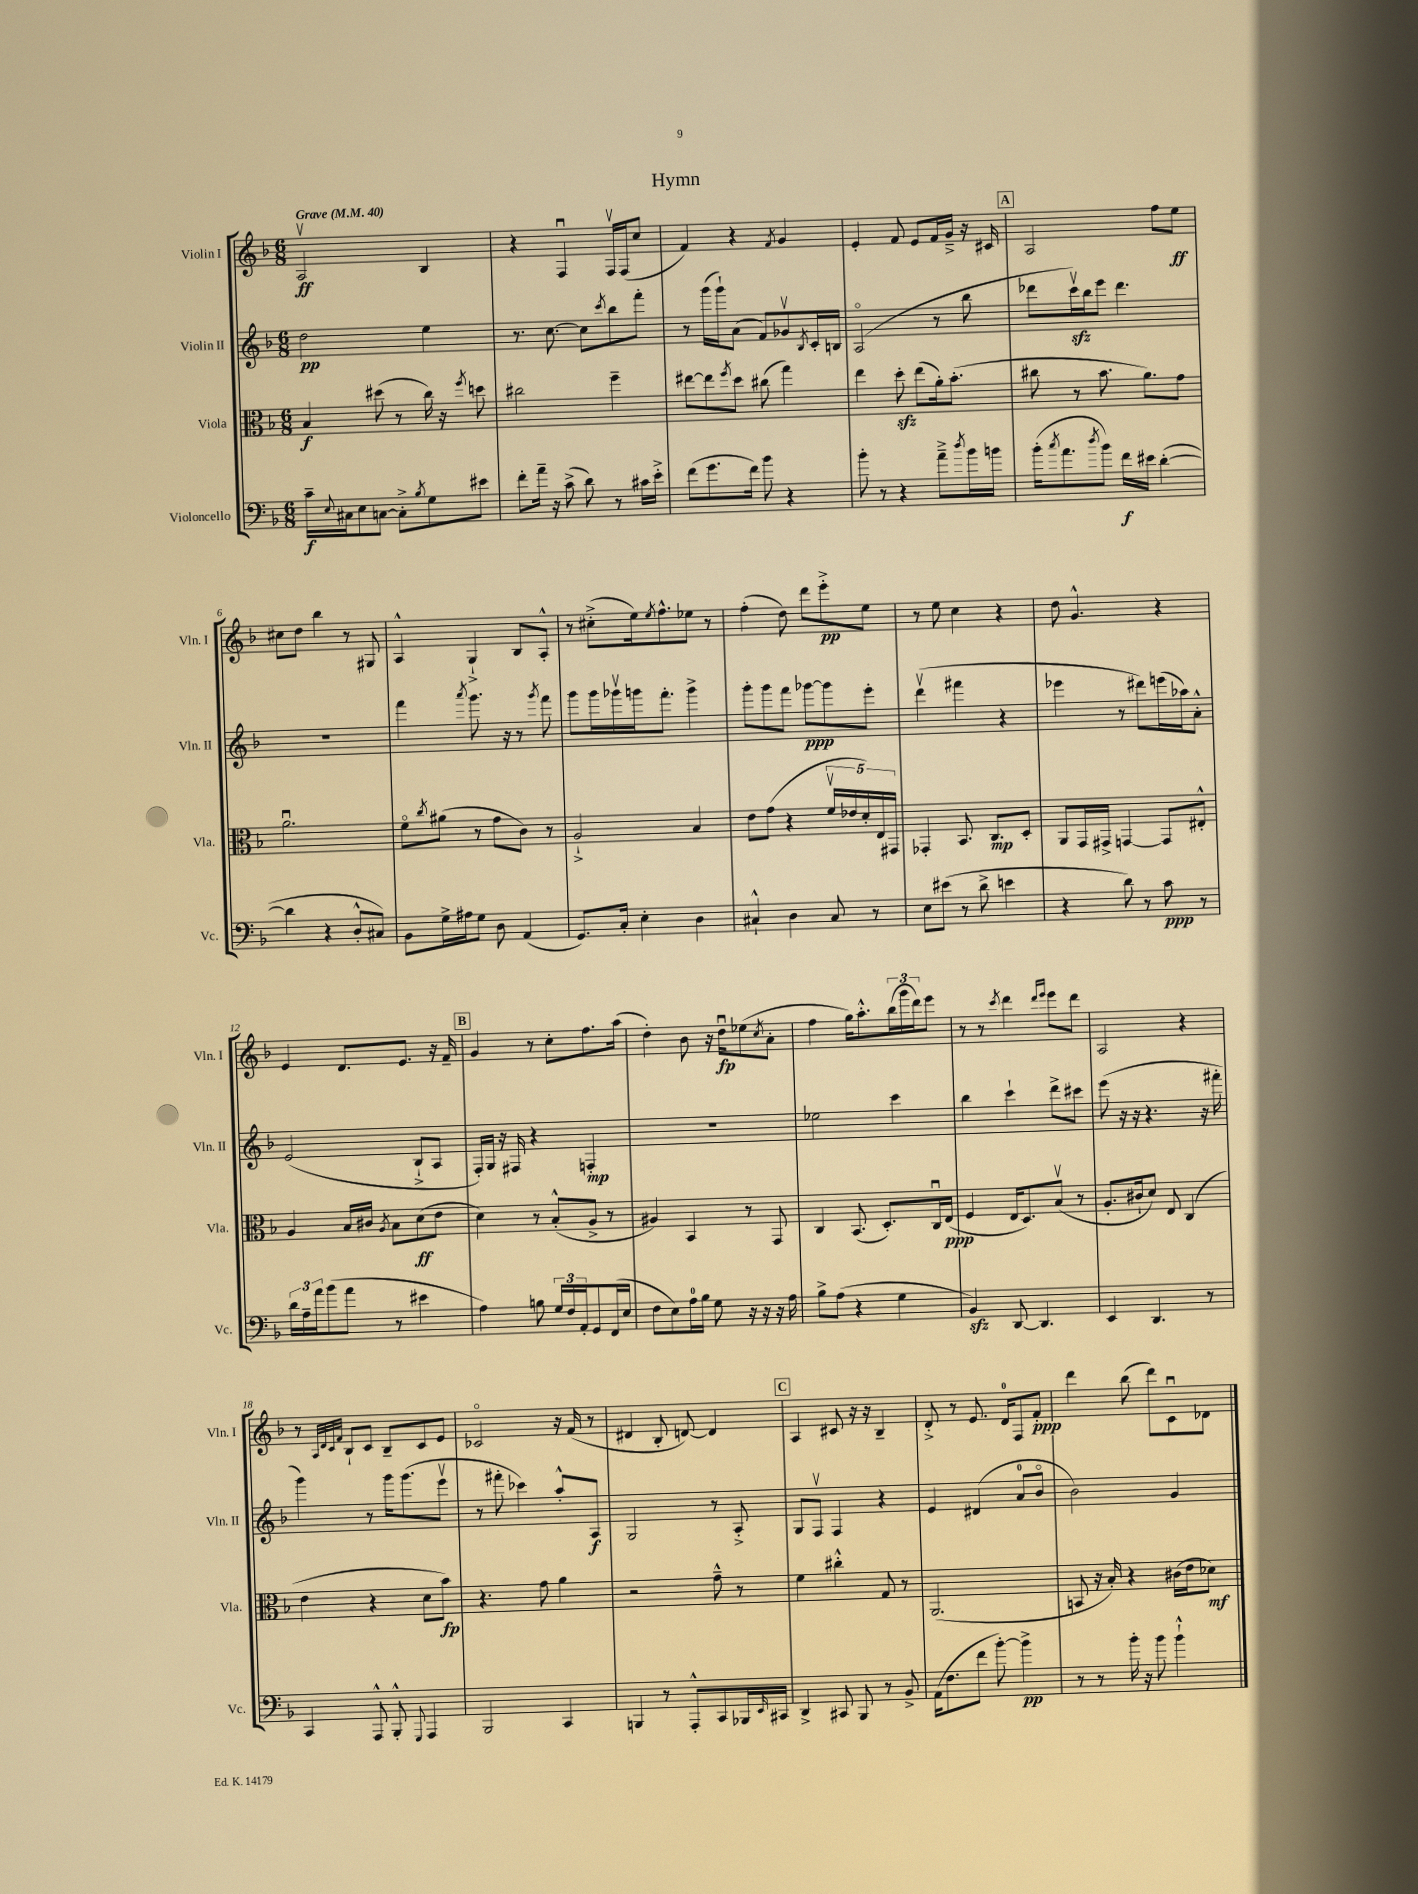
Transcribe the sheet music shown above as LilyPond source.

\header { title = "Hymn" }
<<
\new StaffGroup <<
\new Staff = "s0" \with { instrumentName = "Violin I" shortInstrumentName = "Vln. I" } {
    \clef treble \key f \major \numericTimeSignature \time 6/8 \tempo "Grave" 4 = 40
    a2\upbow\ff bes4 |
    r4 f4\downbow f16\upbow f16( c''8 |
    f'4) r4 \acciaccatura { f'8 } g'4 |
    e'4-. f'8 e'8 f'16 g'16---> r16 cis'16 |
    \mark \markup { \box "A" } a2 f''8 e''8\ff |
    cis''8 d''8 bes''4 r8 gis8 |
    a4-^ g4-!-> bes8 a8-.-^ |
    r8 cis''8-.->( e''16) \acciaccatura { e''8 } f''8.-^ ees''8 r8 |
    f''4-.( d''8) d'''8 e'''8-.->\pp e''8 |
    r8 e''8 c''4 r4 |
    d''8 g'4.-^ r4 |
    e'4 d'8. e'8. r16 f'16-- |
    \mark \markup { \box "B" } g'4 r8 c''8-. f''8. a''16( |
    d''4-.) bes'8 r16 d''16\downbow\fp ees''8( \acciaccatura { c''8 } a'8-. |
    f''4 g''16) a''8.-.-^ \tuplet 3/2 { bes''16( g'''16 d'''16) } e'''8 |
    r8 r8 \acciaccatura { c'''8 } d'''4 \grace { d'''16 e'''16 } e'''8 d'''8 |
    a2 r4 |
    r8 \grace { a32 d'32 c'32 f'32 } bes8-! c'8 bes8-- c'8 e'8 |
    ces'2\flageolet r16 f'16( r8 |
    dis'4 bes8-. d'8~) d'4 |
    \mark \markup { \box "C" } a4 cis'8 r16 r16 bes4-- |
    d'8-.-> r8 e'8. d'16-0 f8 f'8-.\ppp |
    d'''4 bes''8( d'''8) c'8\downbow des'8 \bar "|." |
}
\new Staff = "s1" \with { instrumentName = "Violin II" shortInstrumentName = "Vln. II" } {
    \clef treble \key f \major \numericTimeSignature \time 6/8
    d''2\pp e''4 |
    r8. c''8.~ c''8 \acciaccatura { c'''8 } bes''8 f'''8-. |
    r8 g'''16( g'''16-!) a'8( f'8) ges'8\upbow \acciaccatura { bes8 } c'16-. b16 |
    a2\flageolet( r8 bes''8 |
    \mark \markup { \box "A" } des'''8 c'''16\upbow\sfz) bes''16 e'''8 des'''4. |
    R2. |
    f'''4 \acciaccatura { a'''8 } g'''8. r16 r8 \acciaccatura { g'''8 } f'''8 |
    g'''8 g'''16 ges'''16\upbow g'''16 f'''8.-. g'''4-> |
    g'''8-. g'''8 f'''8 ges'''8~\ppp ges'''8 e'''8-. |
    d'''4\upbow( fis'''4 r4 |
    ees'''4 r8 dis'''8) e'''16( aes''16) a'8-.-^ |
    e'2( bes8-!-> a8 |
    \mark \markup { \box "B" } f16-.) g16 r16 fis16 r4 f4-.\mp |
    R2. |
    ees''2 c'''4 |
    bes''4 c'''4-! d'''8-> cis'''8 |
    e'''8( r16 r16 r4. r16 fis'''16-. |
    g'''4) r8 g'''16 g'''8.( e'''8\upbow |
    r8 fis'''8-. ces'''4) a''8-.-^ a8\f |
    g2 r8 a8-.-> |
    \mark \markup { \box "C" } g8 f8\upbow f4 r4 |
    e'4 dis'4( a'8-0 bes'8\flageolet |
    bes'2) g'4 \bar "|." |
}
\new Staff = "s2" \with { instrumentName = "Viola" shortInstrumentName = "Vla." } {
    \clef alto \key f \major \numericTimeSignature \time 6/8
    bes4\f dis''8( r8 c''16) r16 \acciaccatura { f''8 } d''8 |
    cis''2 f''4-- |
    eis''8~ eis''8 \acciaccatura { f''8 } d''8 cis''8( g''4) |
    e''4 d''8-.\sfz e''8( a'16-.) bes'8.-.( |
    \mark \markup { \box "A" } cis''8 r8 bes'8. a'8.) g'8 |
    a'2.\downbow |
    f'8\flageolet \acciaccatura { c''8 } ais'8( r8 g'8 c'8) r8 |
    a2-!-> bes4 |
    e'8 g'8( r4 \tuplet 5/4 { f'16\upbow ees'16 d'16-.) e16 gis,16 } |
    ges,4-. bes,8. c8.\mp d8-. |
    a,8 g,16 gis,16-> g,4~ g,8 eis8-.-^ |
    a4 bes16 cis'16 \acciaccatura { a8 } bes8 d'8\ff( e'8 |
    \mark \markup { \box "B" } d'4) r8 bes8-.-^( a8-> r8 |
    ais4) bes,4 r8 g,8 |
    c4 bes,8.( d8.-.) c16\downbow e16\ppp( |
    f4 e16 d8.) bes8\upbow( r8 |
    a8.-. cis'16-! d'8) e8 c4( |
    e'4 r4 d'8 bes'8\fp) |
    r4. g'8 a'4 |
    r2 g'8---^ r8 |
    \mark \markup { \box "C" } f'4 cis''4-.-^ g8 r8 |
    a,2.( |
    b,8 r16 bes16-.) r4 cis'16( e'16 des'8\mf) \bar "|." |
}
\new Staff = "s3" \with { instrumentName = "Violoncello" shortInstrumentName = "Vc." } {
    \clef bass \key f \major \numericTimeSignature \time 6/8
    c'16--\f \appoggiatura { e8 } cis16 e8 c8~ c8-.-> \acciaccatura { bes8 } g8 eis'8 |
    f'8-. a'16-- r16 c'8->( d'8) r8 cis'16 e'16-.-> |
    f'8( g'8. f'16) bes'8 r4 |
    bes'8-. r8 r4 a'8---> \acciaccatura { d''8 } bes'16 b'16 |
    \mark \markup { \box "A" } bes'16-.( \acciaccatura { c''8 } a'8. \acciaccatura { d''8 } bes'8) f'16\f eis'16 d'4~-.( |
    d'4 r4 d8-.-^ cis8) |
    bes,8 g16-> ais16 g8 d8 a,4( |
    g,8.) c16-. e4-. d4 |
    cis4-!-^ d4 cis8 r8 |
    e8 eis'8( r8 d'8-> e'4 |
    r4 d'8) r8 c'8\ppp r8 |
    \tuplet 3/2 { d'16 a16-- a'16 } bes'8( a'8 r8 eis'4 |
    \mark \markup { \box "B" } a4) b8 \tuplet 3/2 { g16 f16 a,16-. } g,8 f,16( e16 |
    f8 e8) a16-0 bes16 g8 r16 r16 r16 a16 |
    bes8-> a8( r4 g4 |
    bes,4\sfz) d,8~ d,4. |
    e,4 d,4. r8 |
    c,4 a,,8-^ bes,,8-.-^ \appoggiatura { g,,8 } a,,4 |
    bes,,2 c,4 |
    b,,4 r8 a,,8-.-^ c,8 bes,,16 \grace { e,16 } cis,16 |
    \mark \markup { \box "C" } d,4-> cis,8 bes,,8 r8 bes,8-> |
    a,16( f8. f'8 bes'8~-.) bes'4->\pp |
    r8 r8 bes'16-. r16 bes'8 bes'4-!-^ \bar "|." |
}
>>
>>
